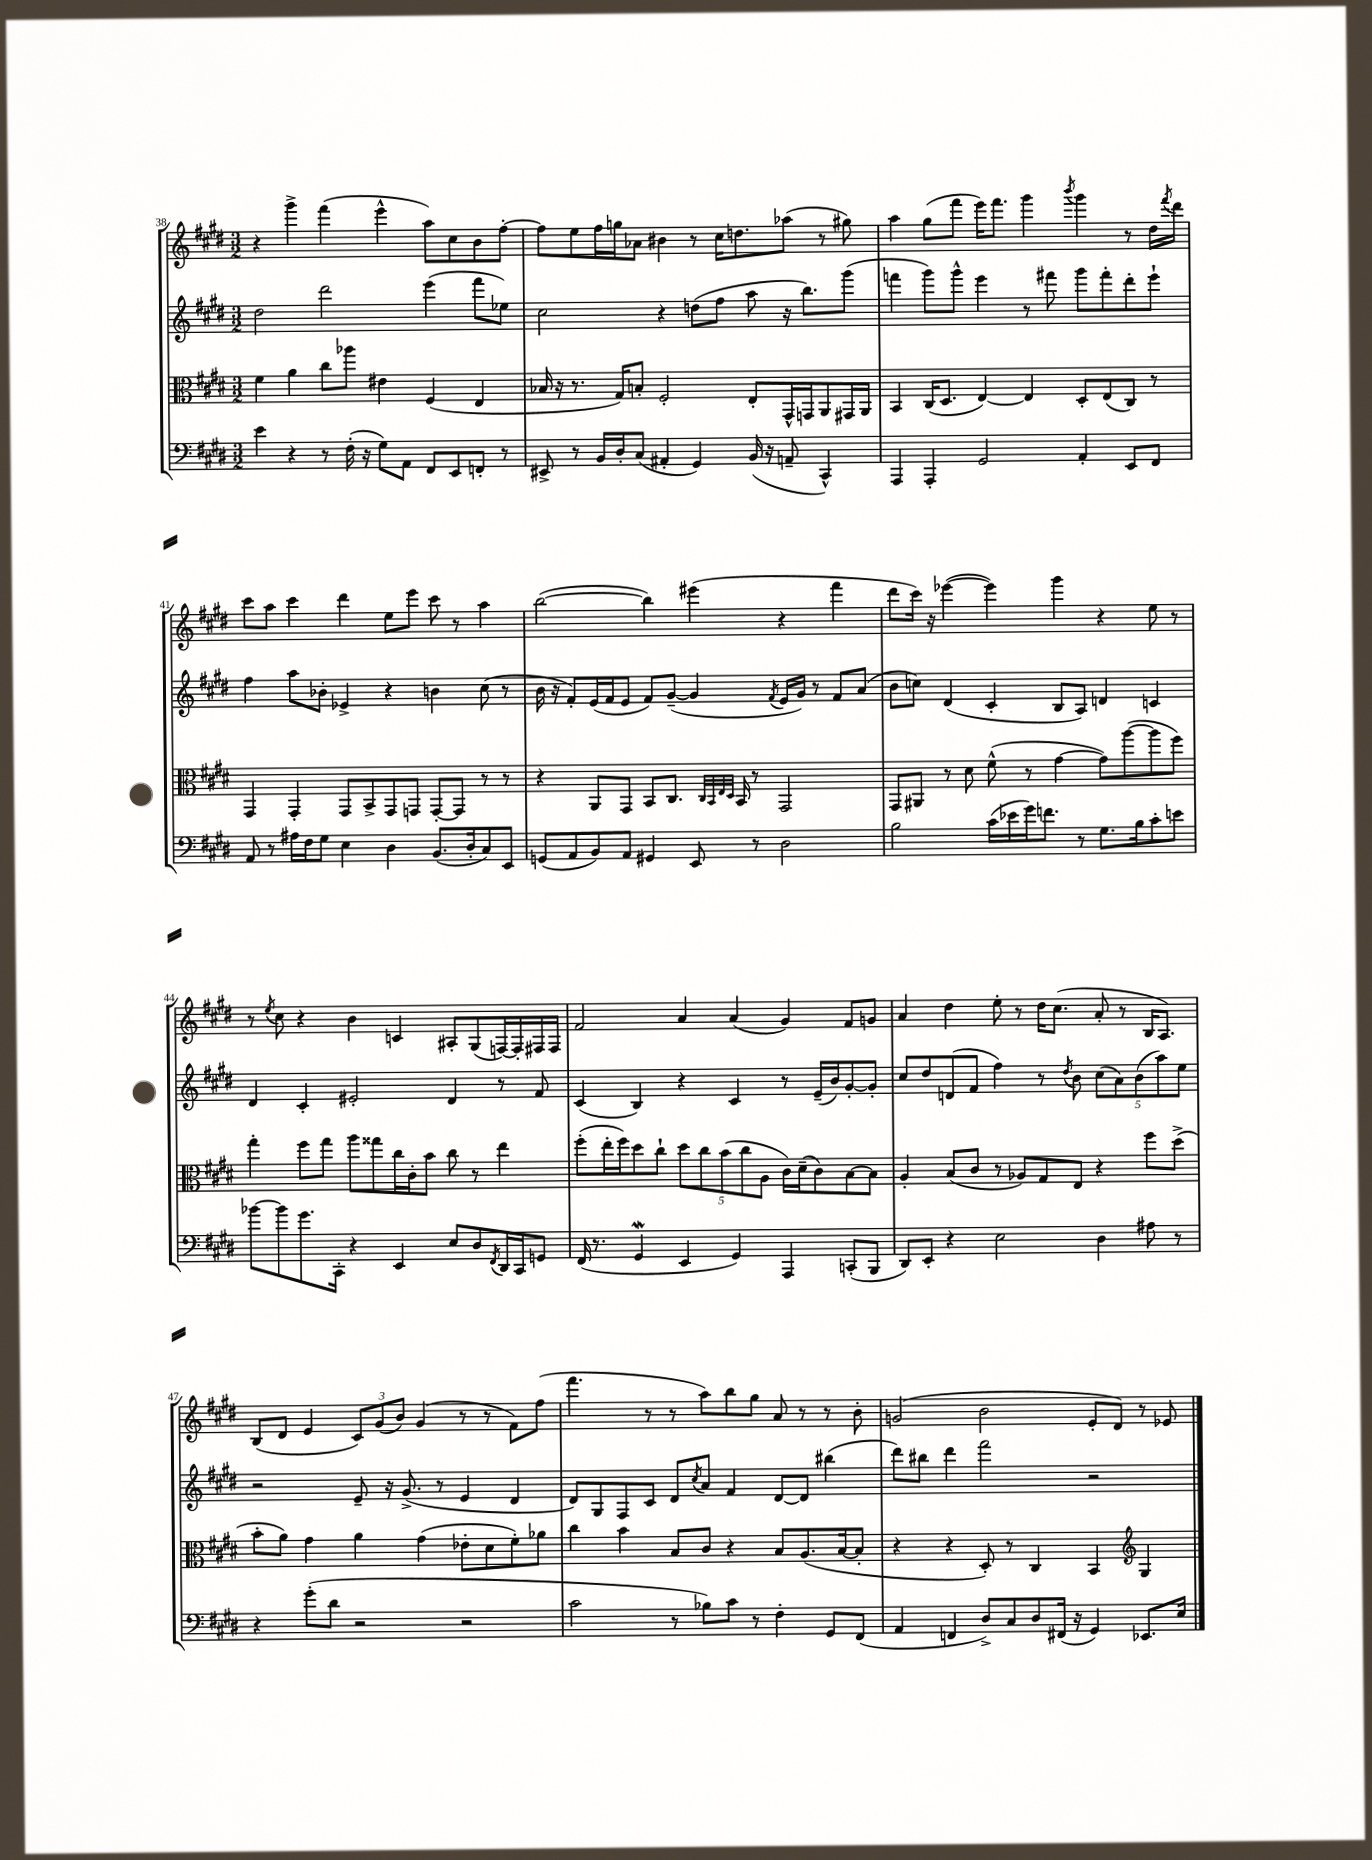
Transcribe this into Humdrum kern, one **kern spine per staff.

**kern	**kern	**kern	**kern
*part4	*part3	*part2	*part1
*staff4	*staff3	*staff2	*staff1
*clefF4	*clefC3	*clefG2	*clefG2
*k[f#c#g#d#]	*k[f#c#g#d#]	*k[f#c#g#d#]	*k[f#c#g#d#]
*M3/2	*M3/2	*M3/2	*M3/2
=38	=38	=38	=38
4e\	4f#\	2dd#\	4r
4r	4a\	.	4ggg#^\
8r	8cc#\L	2ddd#\	(4fff#\
(16F#'\	8aa-X\J	.	.
16r	.	.	.
8G#\L)	4e#X\	.	4eee^^\
8AA\J	.	.	.
8FF#/L	(4F#/	(4eee\	8aa\L)
8EE/	.	.	8cc#\
8FFn'/J	4E/	8fff#\L	8b\
8r	.	8ee-X\J)	[8ff#'\J
=39	=39	=39	=39
8EE#X^/	16B-X/	2cc#\	8ff#\L]
.	16r	.	.
8r	8.r	.	8ee\
16BB/LL	.	.	16ff#\L
16D#'/J	16G#/KL)	.	16ggn\J
(8C#/J	8Bn'/J	.	8a-X\J
4AA#X'/	2F#'/	4r	4b#X\
4GG#/)	.	(8ddn\L	8r
.	.	8ff#\J	16cc#\KL
.	.	.	8.ddn\
(16BB/	8E'/L	8aa\	.
16r	.	.	.
8AAn~/	16GG#^^/L	16r	(8aa-X\J
.	16GGn/J	8.bb\L)	.
4CC#^^/)	8AA/	.	8r
.	16GG#X/L	(8ggg#\J	8gg#X\)
.	16AA/JJ	.	.
=40	=40	=40	=40
4AAA/	4BB/	4fffn\	4aa\
4AAA'/	(16C#/KL	8ggg#\L)	(8gg#\L
.	8.D#/J	.	.
.	.	8ggg#^^\J	8fff#\J
2GG#/	[4E/)	4eee\	16eee\KL)
.	.	.	8.fff#\J
.	4E/]	8r	4ggg#\
.	.	8fff#X\	.
.	.	.	8qbbb/
4AA'/	8D#'/L	8ggg#\L	4ggg#\
.	(8E/	8fff#'\	.
8EE/L	8C#/J)	8ddd#'\	8r
8FF#/J	8r	8eee`\J	16dd#\LL
.	.	.	8qfff#/
.	.	.	16ddd#\JJ
!!LO:LB:g=z
=41	=41	=41	=41
8AA/	4GG#/	4ff#\	8ccc#\L
8r	.	.	8aa\J
16A#X\LL	4GG#'/	8aa\L	4ccc#\
16F#\J	.	.	.
8G#\J	.	8b-X'\J	.
4E\	8GG#/L	4e-X^/	4ddd#\
.	8BB^/	.	.
4D#\	8GG#/	4r	8ee\L
.	8GGn/J	.	8eee\J
(8.BB/L	[8GG'/L	4bn\	8ccc#\
.	8GG/J]	.	8r
16D#'/k	.	.	.
8C#/)	8r	(8cc#\	4aa\
8EE/J	8r	8r	.
=42	=42	=42	=42
(8GGn/L	4r	16b\	([2bb\
.	.	16r	.
8AA/	.	8f#'/L)	.
8BB/)	8AA/L	(16e/L	.
.	.	16f#/J	.
8AA/J	8GG#/J	8e/J	.
4GG#X/	8BB/L	8f#/L)	4bb\])
.	8.C#/J	([8g#~/J	.
8EE/	.	4g#/]	(4eee#X\
.	32qqC#/LLL	.	.
.	32qqBB/	.	.
.	32qqE/	.	.
.	32qqD#/JJJ	.	.
.	16BB/	.	.
8r	8r	.	.
.	.	8qf#/	.
2D#\	2GG#/	16e/LL	4r
.	.	16g#/JJ)	.
.	.	8r	.
.	.	8f#/L	4fff#\
.	.	(8a/J	.
=43	=43	=43	=43
2B\	8GG#/L	8b\L	8ddd#\L
.	8AA#X/J	8ccn\J)	16ccc#\Jk)
.	.	.	16r
.	8r	(4d#/	([4eee-X\
.	8d#\	.	.
(16c#\LL	(8f#^^\	4c#'/	4eee-\])
16e-X\	.	.	.
16g#\J)	8r	.	.
8.fn\J	.	.	.
.	[4g#\	8B/L	4ggg#\
8r	.	8A/J)	.
8.G#\L	8g#\L])	4dn/	4r
.	([8aa\	.	.
16B\k	.	.	.
8c#'\	8aa\]	4cn/	8ee\
8en\J	8ff#\J)	.	8r
!!LO:LB:g=z
=44	=44	=44	=44
[8b-X\L	4gg#'\	4d#/	8r
.	.	.	8qee/
8b-\]	.	.	8cc#\
8.g#\	8ff#\L	4c#'/	4r
.	8gg#\J	.	.
16CC#'\Jk	.	.	.
4r	8aa\L	2e#X'/	4b\
.	8gg##X\	.	.
4EE/	16cc#\L	.	4cn/
.	16c#'\J	.	.
.	8b\J	.	.
8E/L	8cc#\	4d#/	8A#X'/L
8D#/	8r	.	(8G#/
8qFF#/	.	.	.
16DD#/L	4ee\	8r	[16Fn/L)
16CC#/J	.	.	16F'/]
8GGn/J	.	8f#/	16F#X/
.	.	.	16F#/JJ
=45	=45	=45	=45
(16FF#/	(8ff#'\L	(4c#/	2f#/
8.r	.	.	.
.	16ee'\L	.	.
.	16ff#\J)	.	.
4GG#W/	8dd#\	4B/)	.
.	8cc#`\J	.	.
4EE/	10dd#\L	4r	4a/
.	10cc#\	.	.
.	(10b\	.	.
4GG#/)	.	4c#/	(4a/
.	10cc#\	.	.
.	10A\J	.	.
4AAA/	16c#\LL)	8r	4g#/)
.	(16d#~\J	.	.
.	8c#\)	(16e~/LL	.
.	.	16b/J)	.
(8CCn'/L	[8B\	[8g#'/	8f#/L
8BBB/J	8B\J]	8g#'/J]	8gn/J
=46	=46	=46	=46
8DD#/L)	4A'/	8cc#/L	4a/
8EE'/J	.	8dd#/	.
4r	(8B/L	(8dn/	4dd#\
.	8c#/J	8f#/J	.
2E\	8r	4ff#\)	8ee'\
.	8A-X/L)	.	8r
.	8G#/	8r	16dd#\KL
.	.	.	(8.cc#\J
.	.	8qdd#/	.
.	8E/J	8b\	.
4D#\	4r	(10cc#\L	8a'/
.	.	10a\)	.
.	.	.	8r
.	.	(10b\	.
8A#X\	8ff#\L	.	16B/KL
.	.	10aa\)	.
.	.	.	8.A/J)
8r	(8dd#^\J	.	.
.	.	10ee\J	.
!!LO:LB:g=z
=47	=47	=47	=47
4r	8b'\L	2r	(8B/L
.	8a\J)	.	8d#/J
(8g#'\L	4g#\	.	4e/
8d#\J	.	.	.
2r	4a\	8e~/	12c#/L)
.	.	.	(12g#/
.	.	16r	.
.	.	.	12b/J)
.	.	(8.g#^/	.
.	(4g#\	.	(4g#/
.	.	8r	.
2r	8e-X'\L	4e/	8r
.	8d#\	.	8r
.	8f#'\)	4d#/	8f#\L)
.	8a-X\J	.	(8ff#\J
=48	=48	=48	=48
2c#\	4cc#\	8d#/L)	4.fff#\
.	.	8G#/	.
.	4b\	8F#/	.
.	.	8c#/J	8r
8r	8B/L	8d#/L	8r
.	.	8qcc#/	.
8B-X\L)	8c#/J	8a/J	8aa\L)
8c#\J	4r	4f#/	8bb\
8r	.	.	8gg#\J
4F#'\	8B/L	[8d#/L	8a/
.	(8.A/	8d#/J]	8r
8GG#/L	.	(4bb#X\	8r
.	[16B/k	.	.
(8FF#/J	8B'/J]	.	8b'\
=49	=49	=49	=49
4AA/	4r	8ddd#\L)	(2gn/
.	.	8bb#X\J	.
4FFn/	4r	4ddd#\	.
8D#^/L)	8D#'/)	2fff#\	2b\
8C#/	8r	.	.
8D#/	4C#/	.	.
(16FF#X/Jk	.	.	.
16r	.	.	.
4GG#/)	4BB/	2r	8e'/L
.	.	.	8d#/J)
*	*clefG2	*	*
8.EE-X/L	4G#/	.	8r
.	.	.	8e-X/
16E/Jk	.	.	.
==	==	==	==
*-	*-	*-	*-
